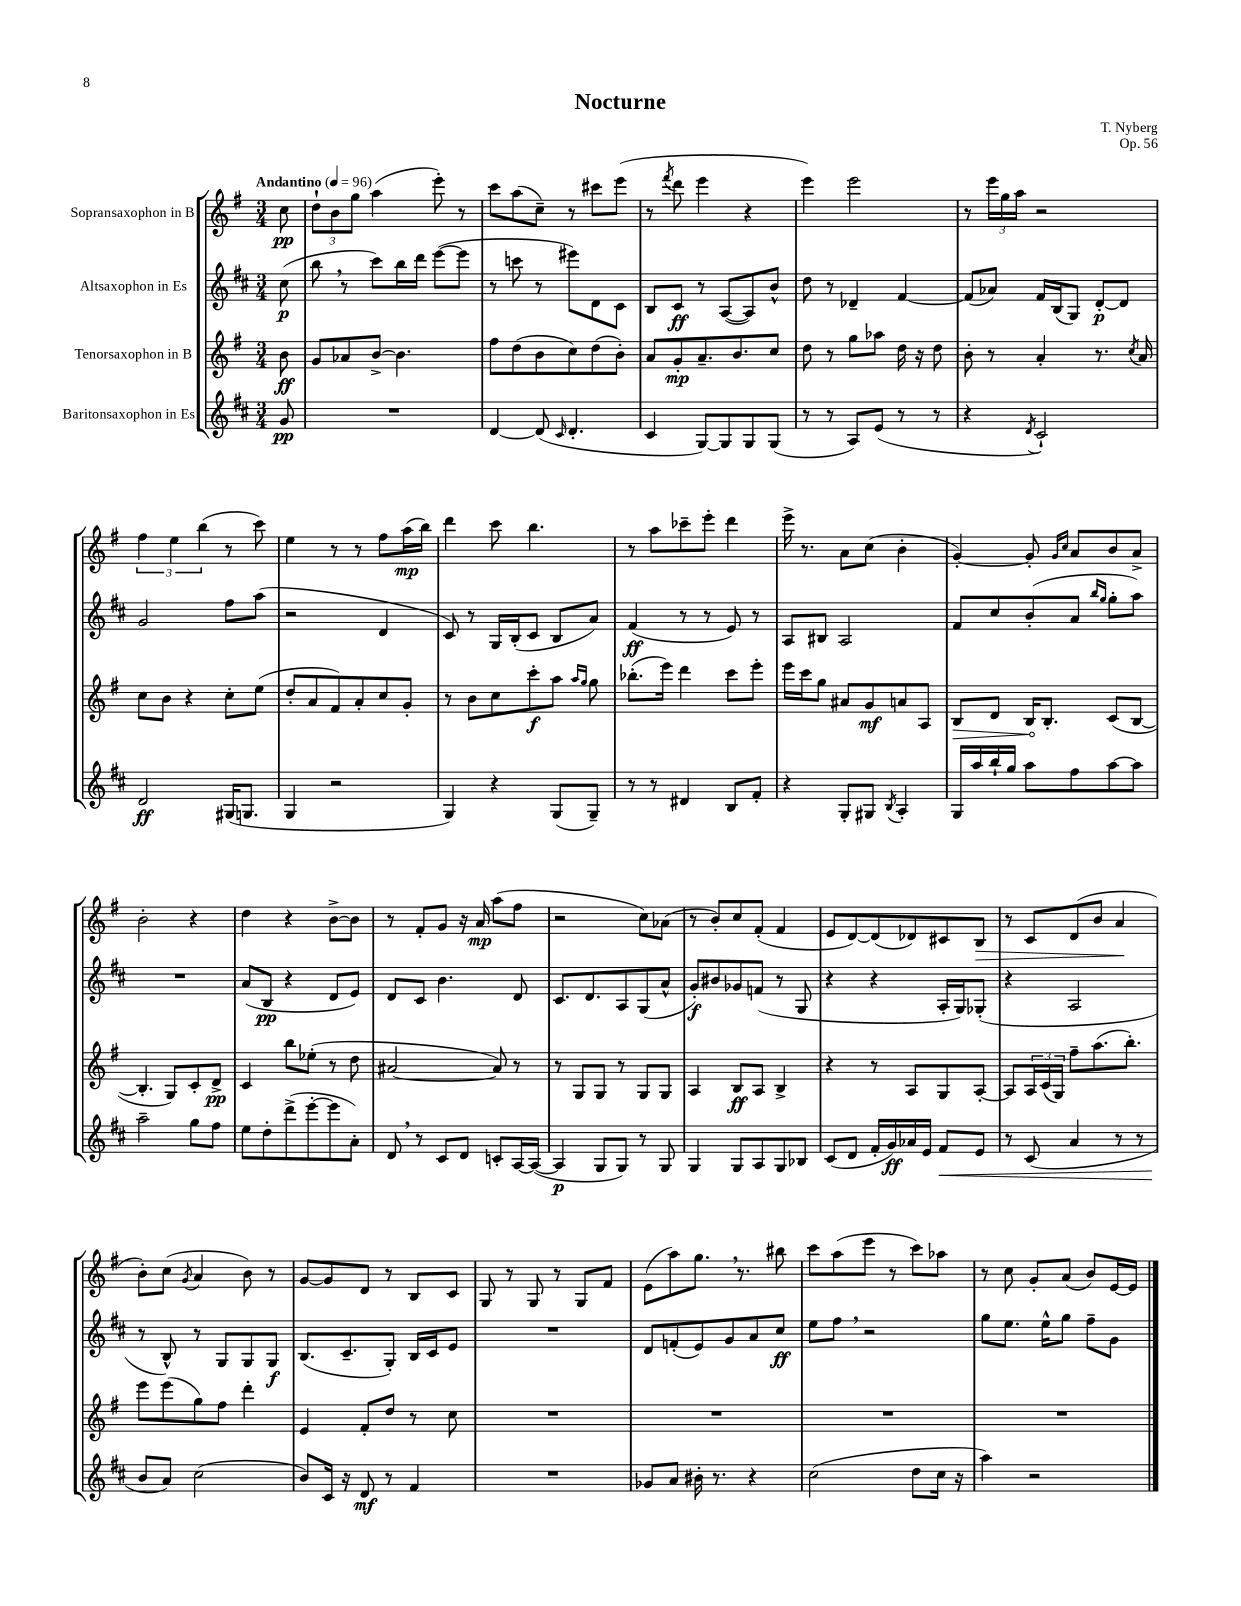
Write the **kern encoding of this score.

**kern	**kern	**kern	**kern
*staff4	*staff3	*staff2	*staff1
*clefG2	*clefG2	*clefG2	*clefG2
*k[f#c#]	*k[f#]	*k[f#c#]	*k[f#]
*M3/4	*M3/4	*M3/4	*M3/4
*MM96	*MM96	*MM96	*MM96
8g	8b	(8cc#	8cc
=	=	=	=
2.r	8g	8bb	12dd`
.	.	.	12b
.	8a-	8r	.
.	.	.	12gg
.	[8b^	8ccc#)	(4aa
.	4.b]	16bb	.
.	.	16ddd	.
.	.	([8eee	8eee')
.	.	8eee]	8r
=	=	=	=
[4d	8ff#	8r	8ccc
.	(8dd	8ccc	(8aa
(8d]	8b	8r	8cc~)
16qqc#	.	.	.
4.d'	8cc)	8eee#)	8r
.	(8dd	8d	8ccc#
.	8b')	8c#	(8eee
=	=	=	=
4c#	8a	8B	8r
.	.	.	8qfff#
.	8g'	8c#	8ddd
[8G)	8.a~	8r	4eee
8G]	.	([8A	.
.	8.b	.	.
8G	.	8A])	4r
(8G	8cc	8b^^	.
=	=	=	=
8r	8dd	8dd	4eee)
8r	8r	8r	.
8A)	8gg	4d-~	2eee
(8e	8aa-	.	.
8r	16dd	[4f#	.
.	16r	.	.
8r	8dd	.	.
=	=	=	=
4r	8b'	(8f#]	8r
.	8r	8a-)	24eee
.	.	.	24gg
.	.	.	24aa
8qd	.	.	.
2c#`)	4a'	16f#	2r
.	.	(16B	.
.	.	8G)	.
.	8.r	[8d'	.
.	.	8d]	.
.	8qcc	.	.
.	16a	.	.
=	=	=	=
2d	8cc	2g	6ff#
.	8b	.	.
.	.	.	6ee
.	4r	.	.
.	.	.	(6bb
(16G#	8cc'	8ff#	8r
8.G	.	.	.
.	(8ee	(8aa	8ccc)
=	=	=	=
4G	8dd'	2r	4ee
.	8a	.	.
2r	8f#)	.	8r
.	8a'	.	8r
.	8cc	4d	8ff#
.	8g'	.	(16aa
.	.	.	16bb)
=	=	=	=
4G)	8r	8c#)	4ddd
.	8b	8r	.
4r	8cc	16G	8ccc
.	.	(16B'	.
.	8ccc'	8c#	4.bb
(8G	8aa	8B	.
.	16qqaa	.	.
.	16qqgg	.	.
8G~)	8gg	8a)	.
=	=	=	=
8r	(8.bb-'	(4f#	8r
8r	.	.	8aa
.	16eee)	.	.
4d#	4ddd	8r	8ccc-~
.	.	8r	8eee'
8B	8ccc	8e)	4ddd
8f#'	8eee'	8r	.
=	=	=	=
4r	16eee	8A	16eee^
.	16ccc	.	8.r
.	8gg	8B#	.
8G'	8a#	2A	8a
8G#	8g	.	(8cc
8qB	.	.	.
4A'	8a	.	4b'
.	8A	.	.
=	=	=	=
16G	8B	8f#	[4g')
16aa	.	.	.
16bb`	8d	8cc#	.
16gg	.	.	.
8aa	16B	(8b'	8g']
.	8.B'	.	.
.	.	.	16qqg
.	.	.	16qqcc
8ff#	.	8a	8a
.	.	16qqbb	.
.	.	16qqgg	.
[8aa	(8c	8gg'	8b
8aa]	[8B	8aa)	8a^
=	=	=	=
2aa~	4.B']	2.r	2b'
.	8G)	.	.
8gg	8c'	.	4r
8ff#	8d^	.	.
=	=	=	=
8ee	4c	(8a	4dd
8dd'	.	8B	.
(8ddd^	8bb	4r	4r
[8eee'	(8ee-'	.	.
8eee]	8r	8d	[8b^
8a')	8dd	8e)	8b]
=	=	=	=
8d	[2a#	8d	8r
8r	.	8c#	8f#'
8c#	.	4.b	8g
8d	.	.	16r
.	.	.	16a
8c'	8a#])	.	(8aa
[16A	8r	8d	8ff#
(16A_	.	.	.
=	=	=	=
4A]	8r	8.c#	2r
.	8G	.	.
.	.	8.d	.
8G	8G	.	.
8G)	8r	8A	.
8r	8G	(8G	8cc)
8G	8G	8a^^	(8a-
=	=	=	=
4G	4A	8g')	8r
.	.	8b#	8b')
8G	8B	8g-	8cc
8A	8A	(8f	(8f#'
8G	4B^	8r	4f#
8B-	.	8G	.
=	=	=	=
(8c#	4r	4r	8e
8d	.	.	[8d)
16f#'	8r	4r	(8d]
16g)	.	.	.
16a-	8A	.	8d-)
16e	.	.	.
8f#	8G	16A'	8c#
.	.	16G)	.
8e	[8A'	(8G-'	8B
=	=	=	=
8r	8A]	4r	8r
(8c#	24A	.	8c
.	(24c	.	.
.	24G)	.	.
4a	8ff#~	2A	(8d
.	(8.aa	.	8b
8r	.	.	4a
.	8.bb')	.	.
8r	.	.	.
=	=	=	=
8b	8eee	8r	8b')
8a)	(8eee	8B^^)	(8cc
.	.	.	8qg
(2cc#	8gg)	8r	4a
.	8ff#	8G	.
.	4ddd'	8G	8b)
.	.	8G	8r
=	=	=	=
8b)	4e	(8.B	[8g
16c#	.	.	8g]
16r	.	8.c#~	.
8d	8f#'	.	8d
8r	8dd	8G')	8r
4f#	8r	16B	8B
.	.	16c#	.
.	8cc	8e	8c
=	=	=	=
2.r	2.r	2.r	8G
.	.	.	8r
.	.	.	8G
.	.	.	8r
.	.	.	8G
.	.	.	8f#
=	=	=	=
8g-	2.r	8d	(8e
8a	.	(8f'	8aa)
16b#'	.	8e)	8.gg
8.r	.	.	.
.	.	8g	.
.	.	.	8.r
4r	.	8a	.
.	.	8cc#	8bb#
=	=	=	=
(2cc#	2.r	8ee	8ccc
.	.	8ff#	(8aa
.	.	2r	8eee
.	.	.	8r
8dd	.	.	8ccc)
16cc#	.	.	8aa-
16r	.	.	.
=	=	=	=
4aa)	2.r	8gg	8r
.	.	8.ee	8cc
2r	.	.	8g'
.	.	16ee^^	.
.	.	8gg	(8a
.	.	8ff#~	8b)
.	.	8g	[16e
.	.	.	16e]
==	==	==	==
*-	*-	*-	*-
